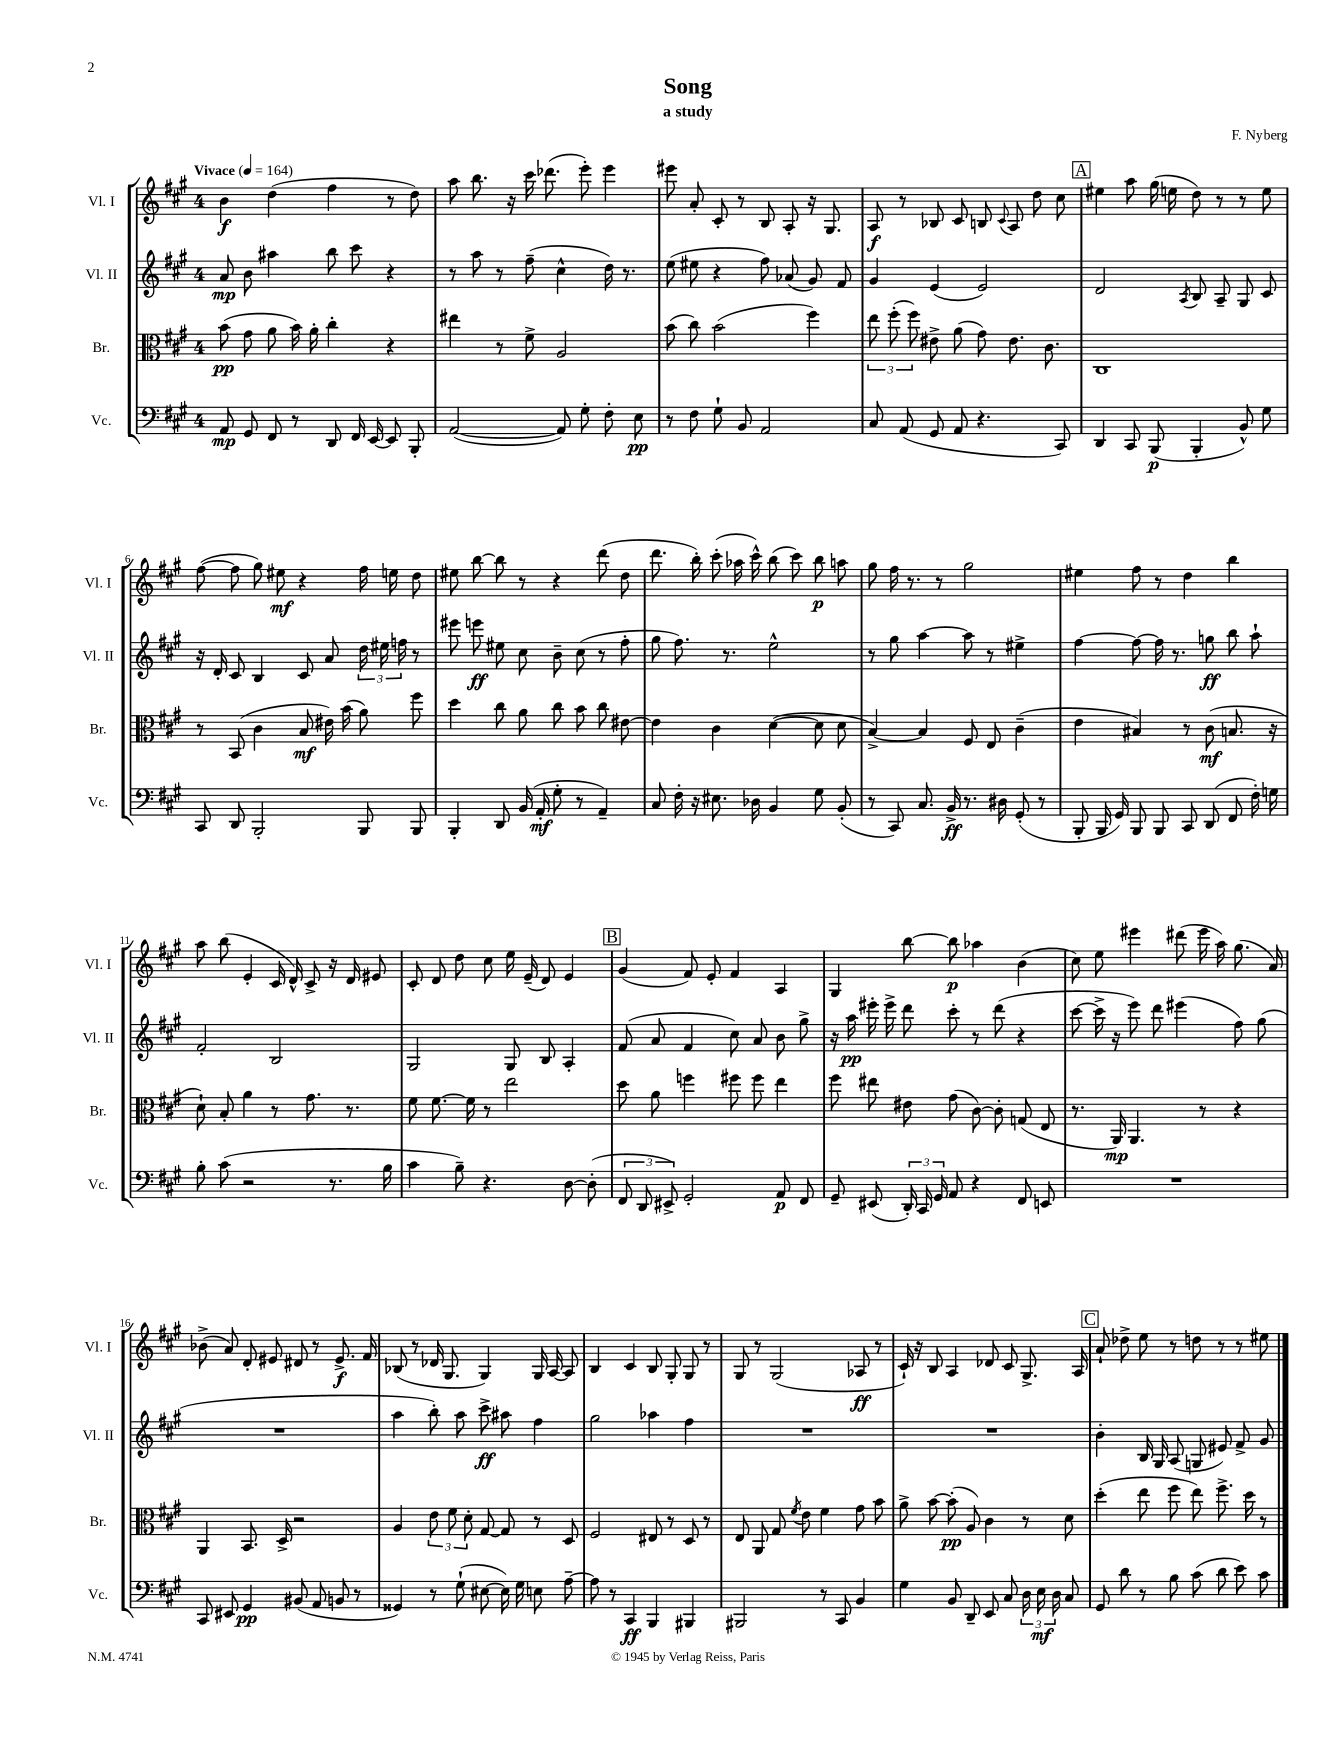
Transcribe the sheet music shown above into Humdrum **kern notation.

**kern	**kern	**kern	**kern
*staff4	*staff3	*staff2	*staff1
*clefF4	*clefC3	*clefG2	*clefG2
*k[f#c#g#]	*k[f#c#g#]	*k[f#c#g#]	*k[f#c#g#]
*M4/4	*M4/4	*M4/4	*M4/4
*MM164	*MM164	*MM164	*MM164
8AA/	(8b\	8a/	4b\
8GG#/	8g#\	8b\	.
8FF#/	8a\	4aa#\	(4dd\
8r	16b\)	.	.
.	16a'\	.	.
8DD/	4cc#'\	8bb\	4ff#\
16FF#/	.	8ccc#\	.
[16EE/	.	.	.
8EE/]	4r	4r	8r
8BBB'/	.	.	8dd\)
=	=	=	=
([2AA/	4ee#\	8r	8aa\
.	.	8aa\	8.bb\
.	8r	8r	.
.	.	.	16r
.	8f#^\	(8ff#~\	16ccc#\
.	.	.	(8.ddd-\
8AA/])	2A/	4cc#^^\	.
8G#'\	.	.	8eee'\)
8F#'\	.	16dd\)	4eee\
.	.	8.r	.
8E\	.	.	.
=	=	=	=
8r	(8b\	(8ee\	8eee#\
8F#\	8cc#\)	8ee#\	8a'/
8G#`\	(2b\	4r	8c#'/
8BB/	.	.	8r
2AA/	.	8ff#\)	8B/
.	.	(8a-/	8A'/
.	4ff#\)	8g#/)	16r
.	.	.	8.G#/
.	.	8f#/	.
=	=	=	=
8C#/	12ee\	4g#/	8A/
.	(12ff#'\	.	.
(8AA/	.	.	8r
.	12ff#\)	.	.
8GG#/	8e#^\	(4e/	8B-/
8AA/	(8a\	.	8c#/
4.r	8g#\)	2e/)	8B/
.	.	.	8qqc#/
.	8.e#\	.	8A/
.	.	.	8dd\
.	8.c#\	.	.
8CC#/)	.	.	8cc#\
=	=	=	=
4DD/	1C#	2d/	4ee#\
8CC#/	.	.	8aa\
(8BBB/	.	.	(16gg#\
.	.	.	16ee\
.	.	8qA/	.
4BBB'/	.	8B/	8dd\)
.	.	8A~/	8r
8BB^^/)	.	8G#/	8r
8G#\	.	8c#/	8ee\
=	=	=	=
8CC#/	8r	16r	([8ff#\
.	.	16d'/	.
8DD/	(8BB/	8c#/	8ff#\]
2BBB'/	4c#\	4B/	8gg#\)
.	.	.	8ee#\
.	8B/	8c#/	4r
.	16e#\)	8a/	.
.	(16b\	.	.
8BBB/	8a\)	24dd\	16ff#\
.	.	24ee#\	.
.	.	.	16ee\
.	.	24ff\	.
8BBB/	8ff#\	8r	8dd\
=	=	=	=
4BBB'/	4dd\	8eee#\	8ee#\
.	.	8eee\	[8bb\
8DD/	8cc#\	8ee#\	8bb\]
(16BB/	8a\	8cc#\	8r
16AA'/	.	.	.
8G#'\	8cc#\	8b~\	4r
8r	8b\	(8cc#\	.
4AA~/)	8cc#\	8r	(8ddd\
.	[8e#\	8ff#'\	8dd\
=	=	=	=
8C#/	4e#\]	8gg#\	8.ddd\
16F#'\	.	8.ff#\)	.
16r	.	.	16bb'\)
8.E#\	4c#\	.	(8ccc#'\
.	.	8.r	.
.	.	.	16aa-\
16D-\	.	.	16ccc#^^\)
4BB/	([4d\	2ee^^\	(8bb\
.	.	.	8ccc#\)
8G#\	8d\]	.	8bb\
(8BB'/	8d\	.	8aa\
=	=	=	=
8r	[4B^/)	8r	8gg#\
8CC#/)	.	8gg#\	16ff#\
.	.	.	8.r
8.C#/	4B/]	[4aa\	.
.	.	.	8r
16BB^/	.	.	.
8.r	8F#/	8aa\]	2gg#\
.	8E/	8r	.
16D#\	.	.	.
(8GG#'/	(4c#~\	4ee#^\	.
8r	.	.	.
=	=	=	=
8BBB'/	4e\	[4ff#\	4ee#\
16BBB/	.	.	.
16GG#/)	.	.	.
8BBB/	4B#/)	8ff#\_	8ff#\
8BBB/	.	16ff#\]	8r
.	.	8.r	.
8CC#/	8r	.	4dd\
(8DD/	(8c#\	8gg\	.
8FF#/	8.B/	8bb\	4bb\
16F#'\)	.	8aa`\	.
16G\	16r	.	.
=	=	=	=
8B'\	8d`\)	2f#'/	8aa\
(8c#\	8B'/	.	(8bb\
2r	4a\	.	4e'/
.	8r	2B/	16c#/
.	.	.	16d^^/)
.	8.g#\	.	8c#^/
8.r	.	.	16r
.	8.r	.	16d/
.	.	.	8e#/
16B\	.	.	.
=	=	=	=
4c#\	8f#\	2G#/	8c#'/
.	[8.f#\	.	8d/
8B~\)	.	.	8dd\
.	16f#\]	.	.
4.r	8r	.	8cc#\
.	2ee\	8G#/	16ee\
.	.	.	(16e~/
.	.	8B/	8d/)
[8D\	.	4A'/	4e/
(8D'\]	.	.	.
=	=	=	=
12FF#/	8dd\	(8f#/	(4g#/
12DD/	.	.	.
.	8a\	8a/	.
12EE#^/)	.	.	.
2GG#'/	4ff\	4f#/	8f#/)
.	.	.	8e'/
.	8ff#\	8cc#\)	4f#/
.	8ff#\	8a/	.
8AA/	4ee\	8b\	4A/
8FF#/	.	8gg#^\	.
=	=	=	=
8GG#~/	8ff#\	16r	4G#/
.	.	16aa\	.
(8EE#/	8ee#\	16eee#'\	.
.	.	16eee#^\	.
24DD'/)	8e#\	8ddd\	[8bb\
24CC#/	.	.	.
24GG#/	.	.	.
8AA/	(8g#\	8ccc#'\	8bb\]
4r	[8c#\)	8r	4aa-\
.	8c#'\]	(8ddd\	.
8FF#/	(8G/	4r	(4b\
8EE/	8E/	.	.
=	=	=	=
1r	8.r	[8ccc#\	8cc#\)
.	.	16ccc#^\]	8ee\
.	16AA/)	16r	.
.	4.AA/	8eee\)	4eee#\
.	.	8ddd\	.
.	.	(4eee#\	(8ddd#\
.	8r	.	16eee#\
.	.	.	16aa\)
.	4r	8ff#\)	(8.gg#\
.	.	(8gg#\	.
.	.	.	16a/)
=	=	=	=
8CC#/	4AA/	1r	(8b-^\
8EE#/	.	.	8a/)
4GG#/	8.BB/	.	8d'/
.	.	.	8e#/
.	16D^/	.	.
(8BB#/	2r	.	8d#/
8AA/	.	.	8r
8BB/	.	.	8.e#^/
8r	.	.	.
.	.	.	16f#/
=	=	=	=
4GG##/)	4A/	4aa\	(8B-/
.	.	.	8r
8r	12e\	8bb'\)	16d-/
.	.	.	8.G#/
.	12f#\	.	.
(8G#`\	.	8aa\	.
.	12d'\	.	.
[8E#\	[8G#/	8ccc#^\	4G#/)
16E#\])	8G#/]	8aa#\	.
16G#\	.	.	.
8E\	8r	4ff#\	16G#/
.	.	.	[16A/
[8A~\	8D/	.	8A/]
=	=	=	=
8A\]	2F#/	2gg#\	4B/
8r	.	.	.
4CC#/	.	.	4c#/
4BBB/	8E#/	4aa-\	8B/
.	8r	.	8G#'/
4BBB#/	8D/	4ff#\	8G#/
.	8r	.	8r
=	=	=	=
2BBB#/	8E/	1r	8G#/
.	8AA/	.	8r
.	8G#/	.	(2G#/
.	8qf#/	.	.
.	8e\	.	.
8r	4f#\	.	.
8CC#/	.	.	.
4BB/	8g#\	.	8A-/
.	8b\	.	8r
=	=	=	=
4G#\	8a^\	1r	16c#`/)
.	.	.	16r
.	[8b\	.	8B/
8BB/	(8b'\]	.	4A/
8DD~/	8A/)	.	.
8EE/	4c#\	.	8d-/
8C#/	.	.	8c#/
24D\	8r	.	8.G#^/
24E\	.	.	.
24D\	.	.	.
8C#/	8d\	.	.
.	.	.	16A/
=	=	=	=
8GG#/	(4dd'\	4b'\	8a`/
8d\	.	.	8dd-^\
8r	8ee\	16B/	8ee\
.	.	16G#/	.
8B\	8ff#\	(8A/	8r
(8c#\	8ee\)	8G/	8dd\
8d\	8.ff#^\	8e#/)	8r
8e\)	.	8f#^/	8r
.	16dd\	.	.
8c#\	8r	8g#/	8ee#\
==	==	==	==
*-	*-	*-	*-
